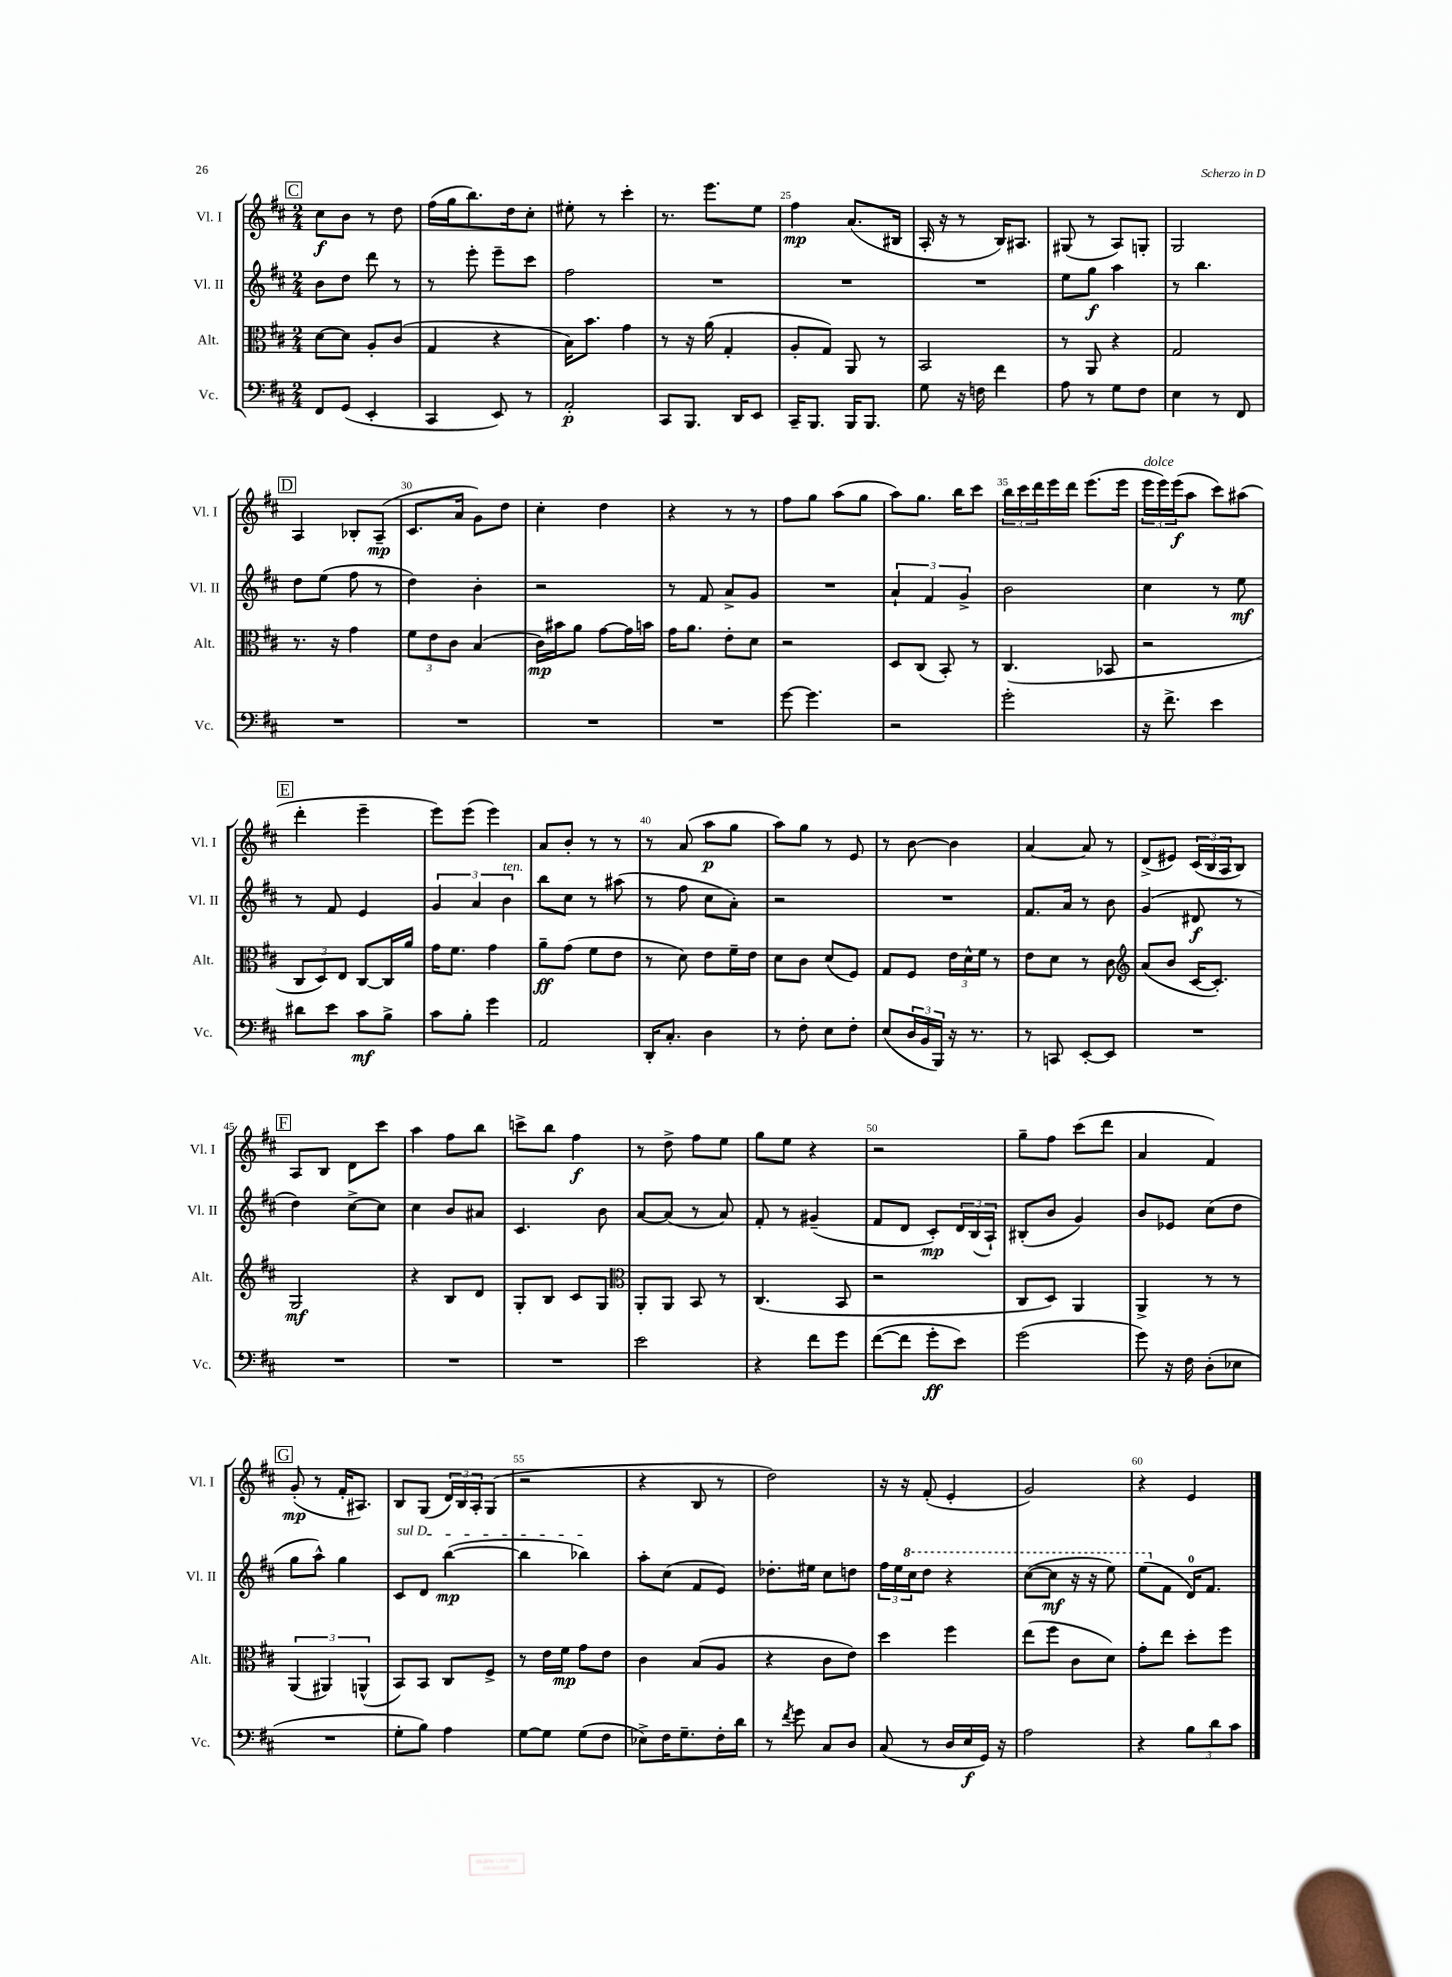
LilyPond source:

<<
\new StaffGroup <<
\new Staff = "s0" \with { instrumentName = "Vl. I" shortInstrumentName = "Vl. I" } {
    \clef treble \key d \major \numericTimeSignature \time 2/4
    \mark \markup { \box "C" } cis''8\f b'8 r8 d''8 |
    fis''16( g''16 b''8.) d''16 cis''8-. |
    eis''8-. r8 cis'''4-. |
    r8. e'''8. e''8 |
    fis''4\mp a'8.( bis16 |
    a16-. r16 r8 b16) ais8. |
    gis8( r8 a8) g8-. |
    g2 |
    \mark \markup { \box "D" } a4 bes8-. a8--\mp( |
    cis'8. a'16 g'8) d''8 |
    cis''4-. d''4 |
    r4 r8 r8 |
    fis''8 g''8 a''8( g''8 |
    a''8) g''8. b''16 cis'''8 |
    \tuplet 3/2 { b''16 cis'''16 d'''16 } e'''16 d'''16 e'''8.( e'''16 |
    \tuplet 3/2 { e'''16^\markup { \italic "dolce" } e'''16) e'''16\f( } a''8 cis'''8) ais''8( |
    \mark \markup { \box "E" } d'''4-. e'''4-- |
    e'''8) e'''8( e'''4) |
    a'8 b'8-. r8 r8 |
    r8 a'8( a''8\p g''8 |
    a''8) g''8 r8 e'8 |
    r8 b'8~ b'4 |
    a'4~ a'8 r8 |
    d'8->( eis'8) \tuplet 3/2 { cis'16( b16 a16 } b8) |
    \mark \markup { \box "F" } a8 b8 d'8 cis'''8 |
    a''4 fis''8 b''8 |
    c'''8-> b''8 fis''4\f |
    r8 d''8-> fis''8 e''8 |
    g''8 e''8 r4 |
    r2 |
    g''8-- fis''8 cis'''8( d'''8 |
    a'4 fis'4) |
    \mark \markup { \box "G" } g'8-.\mp( r8 fis'16-. ais8.) |
    b8 g8( \tuplet 3/2 { d'16) b16 a16-. } g8( |
    r2 |
    r4 b8 r8 |
    d''2) |
    r16 r16 fis'8-.( e'4-. |
    g'2) |
    r4 e'4 \bar "|." |
}
\new Staff = "s1" \with { instrumentName = "Vl. II" shortInstrumentName = "Vl. II" } {
    \clef treble \key d \major \numericTimeSignature \time 2/4
    \mark \markup { \box "C" } b'8 d''8 d'''8 r8 |
    r8 e'''8-. e'''8-- cis'''8 |
    fis''2 |
    R2 |
    R2 |
    R2 |
    e''8 g''8\f a''4 |
    r8 b''4. |
    \mark \markup { \box "D" } d''8 e''8( fis''8 r8 |
    d''4) b'4-. |
    r2 |
    r8 fis'8 a'8-> g'8 |
    R2 |
    \tuplet 3/2 { a'4-! fis'4 g'4-> } |
    b'2 |
    cis''4 r8 e''8\mf |
    \mark \markup { \box "E" } r8 fis'8 e'4 |
    \tuplet 3/2 { g'4 a'4 b'4^\markup { \italic "ten." } } |
    b''8 cis''8 r8 ais''8( |
    r8 fis''8 cis''8 a'8-.) |
    r2 |
    R2 |
    fis'8. a'16 r8 b'8 |
    g'4( dis'8\f r8 |
    \mark \markup { \box "F" } d''4) cis''8~-> cis''8 |
    cis''4 b'8 ais'8 |
    cis'4. b'8 |
    a'8~ a'8( r8 a'8) |
    fis'8-. r8 gis'4--( |
    fis'8 d'8 cis'8-.\mp) \tuplet 3/2 { d'16 b16( a16-!) } |
    bis8-.( b'8 g'4) |
    b'8 ees'8 cis''8( d''8 |
    \mark \markup { \box "G" } g''8 a''8-^) g''4 |
    \once \override TextSpanner.bound-details.left.text = \markup { \italic "sul D" } cis'8\startTextSpan d'8 b''4~\mp( |
    b''4 bes''4\stopTextSpan) |
    a''8-. cis''8( fis'8 e'8) |
    des''8.-. eis''16 cis''8 d''8 |
    \tuplet 3/2 { fis''16 e''16 \ottava #1 cis'''16 } d'''8 r4 |
    cis'''8~( cis'''8\mf r16 r16 e'''8) |
    e'''8( \ottava #0 fis'8 d'16-0) fis'8. \bar "|." |
}
\new Staff = "s2" \with { instrumentName = "Alt." shortInstrumentName = "Alt." } {
    \clef alto \key d \major \numericTimeSignature \time 2/4
    \mark \markup { \box "C" } d'8~ d'8 a8-. cis'8( |
    g4 r4 |
    b16) b'8. g'4 |
    r8 r16 a'16( g4-. |
    a8-. g8) a,8 r8 |
    b,2 |
    r8 a,8 r4 |
    g2 |
    \mark \markup { \box "D" } r8. r16 g'4 |
    \tuplet 3/2 { fis'8 e'8 cis'8 } b4( |
    cis'16\mp) bis'16 a'8 g'8~ g'16 b'16 |
    g'16 a'8. e'8-. d'8 |
    r2 |
    d8 cis8( b,8-.) r8 |
    cis4.( bes,8 |
    r2 |
    \mark \markup { \box "E" } \tuplet 3/2 { cis8 d8) e8 } cis8~ cis16 a'16 |
    g'16 fis'8. g'4 |
    a'8--\ff g'8( fis'8 e'8 |
    r8 d'8) e'8 fis'16-- e'16 |
    d'8 cis'8 d'8( fis8) |
    g8 fis8 \tuplet 3/2 { e'16 d'16-^ fis'16 } r8 |
    e'8 d'8 r8 cis'8 |
    \clef treble a'8( b'8 cis'16~ cis'8.-.) |
    \mark \markup { \box "F" } g2\mf |
    r4 b8 d'8 |
    g8-. b8 cis'8 g8 |
    \clef alto a,8-. a,8 b,8 r8 |
    cis4.( b,8 |
    r2 |
    cis8 d8) a,4 |
    a,4-> r8 r8 |
    \mark \markup { \box "G" } \tuplet 3/2 { a,4( ais,4) a,4-^( } |
    b,8) b,8 cis8 fis8-> |
    r8 e'16 fis'16\mp g'8 e'8 |
    cis'4 b8( a8 |
    r4 cis'8 e'8) |
    d''4 fis''4 |
    e''8( fis''8 cis'8 d'8) |
    g'8-. e''8 d''8-. fis''8 \bar "|." |
}
\new Staff = "s3" \with { instrumentName = "Vc." shortInstrumentName = "Vc." } {
    \clef bass \key d \major \numericTimeSignature \time 2/4
    \mark \markup { \box "C" } fis,8 g,8( e,4-. |
    cis,4 e,8) r8 |
    a,2-.\p |
    cis,8 b,,8. d,16 e,8 |
    cis,16-- b,,8. b,,16 b,,8. |
    g8 r16 f16 fis'4 |
    a8 r8 g8 fis8 |
    e4 r8 fis,8 |
    \mark \markup { \box "D" } R2 |
    R2 |
    R2 |
    R2 |
    g'8~ g'4. |
    r2 |
    g'2-. |
    r16 fis'8.-> e'4 |
    \mark \markup { \box "E" } dis'8 e'8 cis'8\mf b8-> |
    cis'8 b8-. g'4 |
    a,2 |
    d,16-. cis8.-. d4 |
    r8 fis8-. e8 fis8-. |
    e8( \tuplet 3/2 { d16 b,16 b,,16) } r16 r8. |
    r8 c,8 e,8~-. e,8 |
    R2 |
    \mark \markup { \box "F" } R2 |
    R2 |
    R2 |
    e'2 |
    r4 fis'8 g'8 |
    fis'8~( fis'8 g'8-.\ff e'8) |
    g'2( |
    g'8) r16 fis16 d8-.( ees8 |
    \mark \markup { \box "G" } R2 |
    g8-. b8) a4 |
    g8~ g8 g8( fis8 |
    ees8->) fis16 g8.-- fis16-. d'16 |
    r8 \acciaccatura { fis'8 } g'8 cis8 d8 |
    cis8( r8 d16 e16\f g,16) r16 |
    a2 |
    r4 \tuplet 3/2 { b8 d'8 cis'8 } \bar "|." |
}
>>
>>
\layout { \context { \Score currentBarNumber = #21 \override BarNumber.break-visibility = ##(#f #t #t) barNumberVisibility = #(every-nth-bar-number-visible 5) } }
